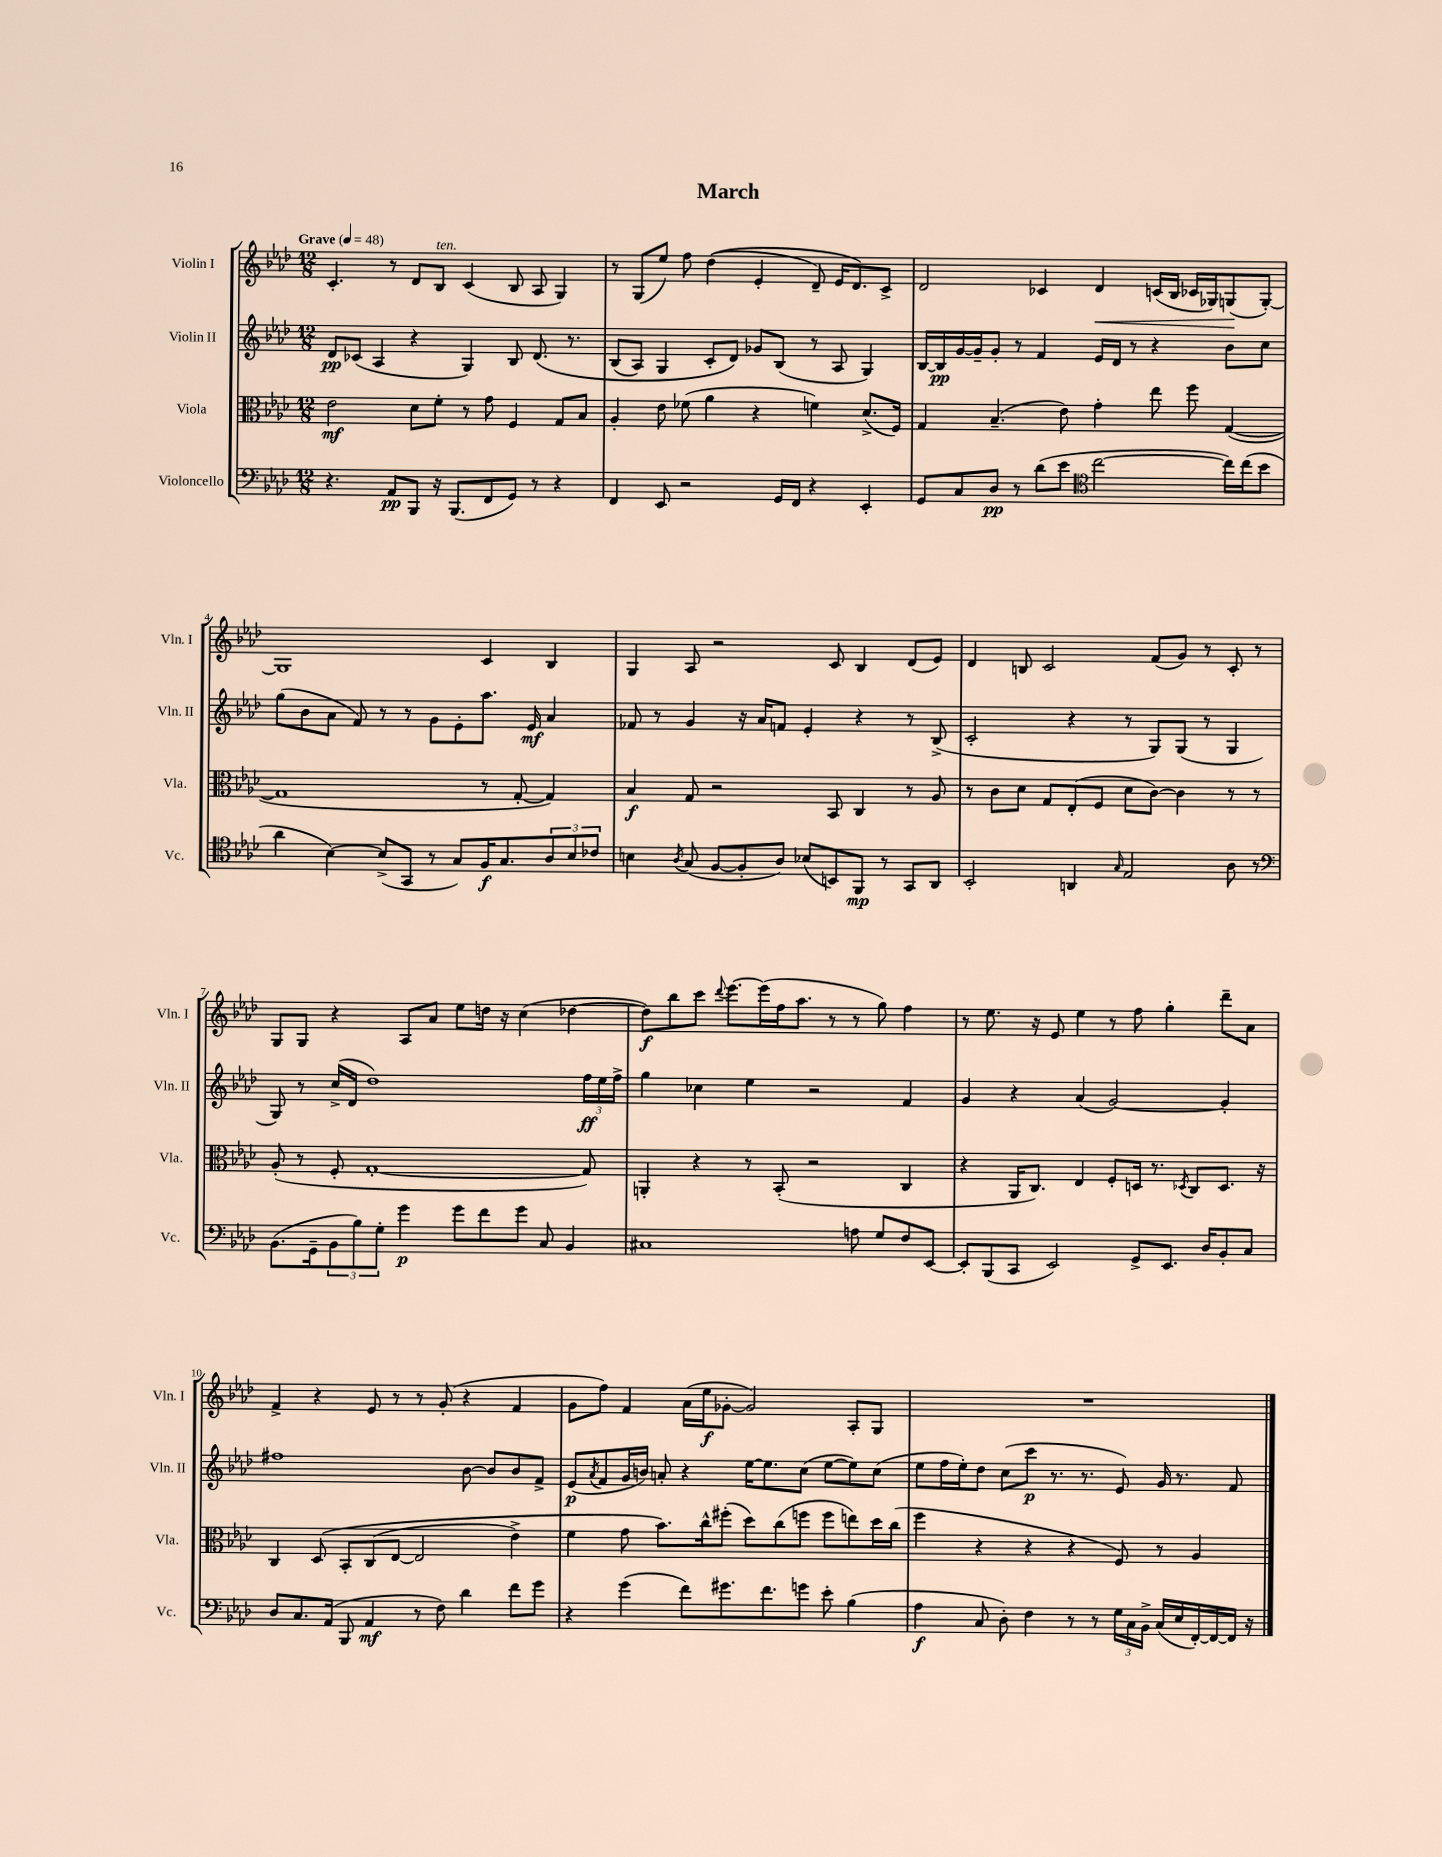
\header { title = "March" }
<<
\new StaffGroup <<
\new Staff = "s0" \with { instrumentName = "Violin I" shortInstrumentName = "Vln. I" } {
    \clef treble \key aes \major \numericTimeSignature \time 12/8 \tempo "Grave" 4 = 48
    c'4.-. r8 des'8 bes8^\markup { \italic "ten." } c'4( bes8 aes8 g4) |
    r8 g8( ees''8) f''8 des''4(\( ees'4-. des'8--) ees'16 des'8.\) c'8-> |
    des'2 ces'4 des'4\< c'16( bes16 ces'16 ges16) g8\!( g8~-.) |
    g1 c'4 bes4 |
    g4 aes8 r2 c'8 bes4 des'8( ees'8) |
    des'4 b8 c'2 f'8( g'8) r8 c'8-. r8 |
    g8 g8 r4 aes8 aes'8 ees''8 d''16 r16 c''4( des''4~ |
    des''8\f) bes''8 c'''8 \appoggiatura { des'''8 } ees'''8.~ ees'''16( f''16 aes''8. r8 r8 g''8) f''4 |
    r8 ees''8. r16 ees'8 ees''4 r8 f''8 g''4-. des'''8-- aes'8 |
    f'4-> r4 ees'8 r8 r8 g'8-.( r4 f'4 |
    g'8 f''8) f'4 aes'16( ees''16\f ges'8~-. ges'2) aes8-. g8 |
    R1. \bar "|." |
}
\new Staff = "s1" \with { instrumentName = "Violin II" shortInstrumentName = "Vln. II" } {
    \clef treble \key aes \major \numericTimeSignature \time 12/8
    des'8\pp ces'8( aes4 r4 g4) bes8 des'8.\( r8. |
    bes8( aes8) g4 c'8-. des'8\) ges'8 bes8( r8 aes8 g4) |
    bes16~ bes16\pp g'16~ g'16-- g'8-. r8 f'4 ees'16 des'16 r8 r4 bes'8 c''8 |
    g''8( bes'8 aes'8 f'8) r8 r8 g'8 ees'8-. aes''8. ees'16\mf aes'4 |
    fes'8 r8 g'4 r16 aes'16 f'8 ees'4-. r4 r8 bes8->( |
    c'2-. r4 r8 g8) g8( r8 g4 |
    g8) r8 c''16->( des'16 des''1) \tuplet 3/2 { f''16\ff ees''16 f''16-> } |
    g''4 ces''4 ees''4 r2 f'4 |
    g'4 r4 aes'4( g'2~) g'4-. |
    fis''1 bes'8~ bes'8 bes'8 f'8-> |
    ees'8\p( \acciaccatura { aes'8 } f'8 g'16 b'16) a'8-. r4 ees''16~ ees''8. c''8( ees''8~ ees''8) c''8( |
    ees''8 f''16 ees''16-.) des''8 c''8( c'''8\p r8. r8. ees'8) g'16 r8. f'8 \bar "|." |
}
\new Staff = "s2" \with { instrumentName = "Viola" shortInstrumentName = "Vla." } {
    \clef alto \key aes \major \numericTimeSignature \time 12/8
    ees'2\mf des'8 f'8-. r8 g'8 f4 g8 bes8 |
    aes4-. ees'8 fes'8( aes'4 r4 f'4) des'8.->( f16) |
    g4 bes4.--( ees'8) g'4-. ees''8 f''8 g4~( |
    g1 r8 g8~-. g4) |
    bes4\f g8 r2 bes,8 c4 r8 aes8 |
    r8 c'8 des'8 g8 ees8-.( f8 des'8 c'8~) c'4 r8 r8 |
    aes8-.( r8 f8-. g1~-. g8) |
    a,4-. r4 r8 bes,8-.( r2 c4 |
    r4 aes,16 c8.) ees4 f8-. d16 r8. \acciaccatura { des8 } c8 des8. r16 |
    c4 des8\( bes,8-. c8( ees8~ ees2 ees'4->) |
    f'4 g'8 bes'8.\) c''16-^ fis''8-.( des''8) c''8( f''8 f''8 e''8) des''16 c''16( |
    f''4 r4 r4 r4 f8) r8 aes4 \bar "|." |
}
\new Staff = "s3" \with { instrumentName = "Violoncello" shortInstrumentName = "Vc." } {
    \clef bass \key aes \major \numericTimeSignature \time 12/8
    r4. aes,8\pp bes,,8 r16 bes,,8.( f,8 g,8) r8 r4 |
    f,4 ees,8 r2 g,16 f,16 r4 ees,4-. |
    g,8 c8 des8\pp r8 des'8( ees'8 \clef tenor c''2~ c''16) c''16( bes'8 |
    aes'4 bes4~) bes8->( g,8 r8 g8) f16\f g8. \tuplet 3/2 { aes8 bes8 ces'8 } |
    b4 \acciaccatura { aes8 } g8( f8~ f8-. aes8) bes8( b,8) f,8\mp r8 g,8 aes,8 |
    bes,2-. a,4 \grace { g16 } ees2 aes8 r8 |
    \clef bass bes,8.( g,16-- \tuplet 3/2 { bes,8 bes8) g8-. } g'4\p g'8 f'8 g'8 c8 bes,4 |
    cis1 a8 g8 f8 ees,8~ |
    ees,8-. bes,,8( c,8 ees,2) g,8-> ees,8. des16 bes,8-. c8 |
    des8 c8. aes,16( bes,,8 aes,4\mf r8 f8) des'4 f'8 g'8 |
    r4 g'4( f'8) gis'8. f'8. g'8 ees'8-. bes4( |
    aes4\f c8 des8-.) f4 r8 r8 \tuplet 3/2 { g16 c16 bes,16-> } c16( ees16 f,16~-.) f,16~ f,16 r16 \bar "|." |
}
>>
>>
